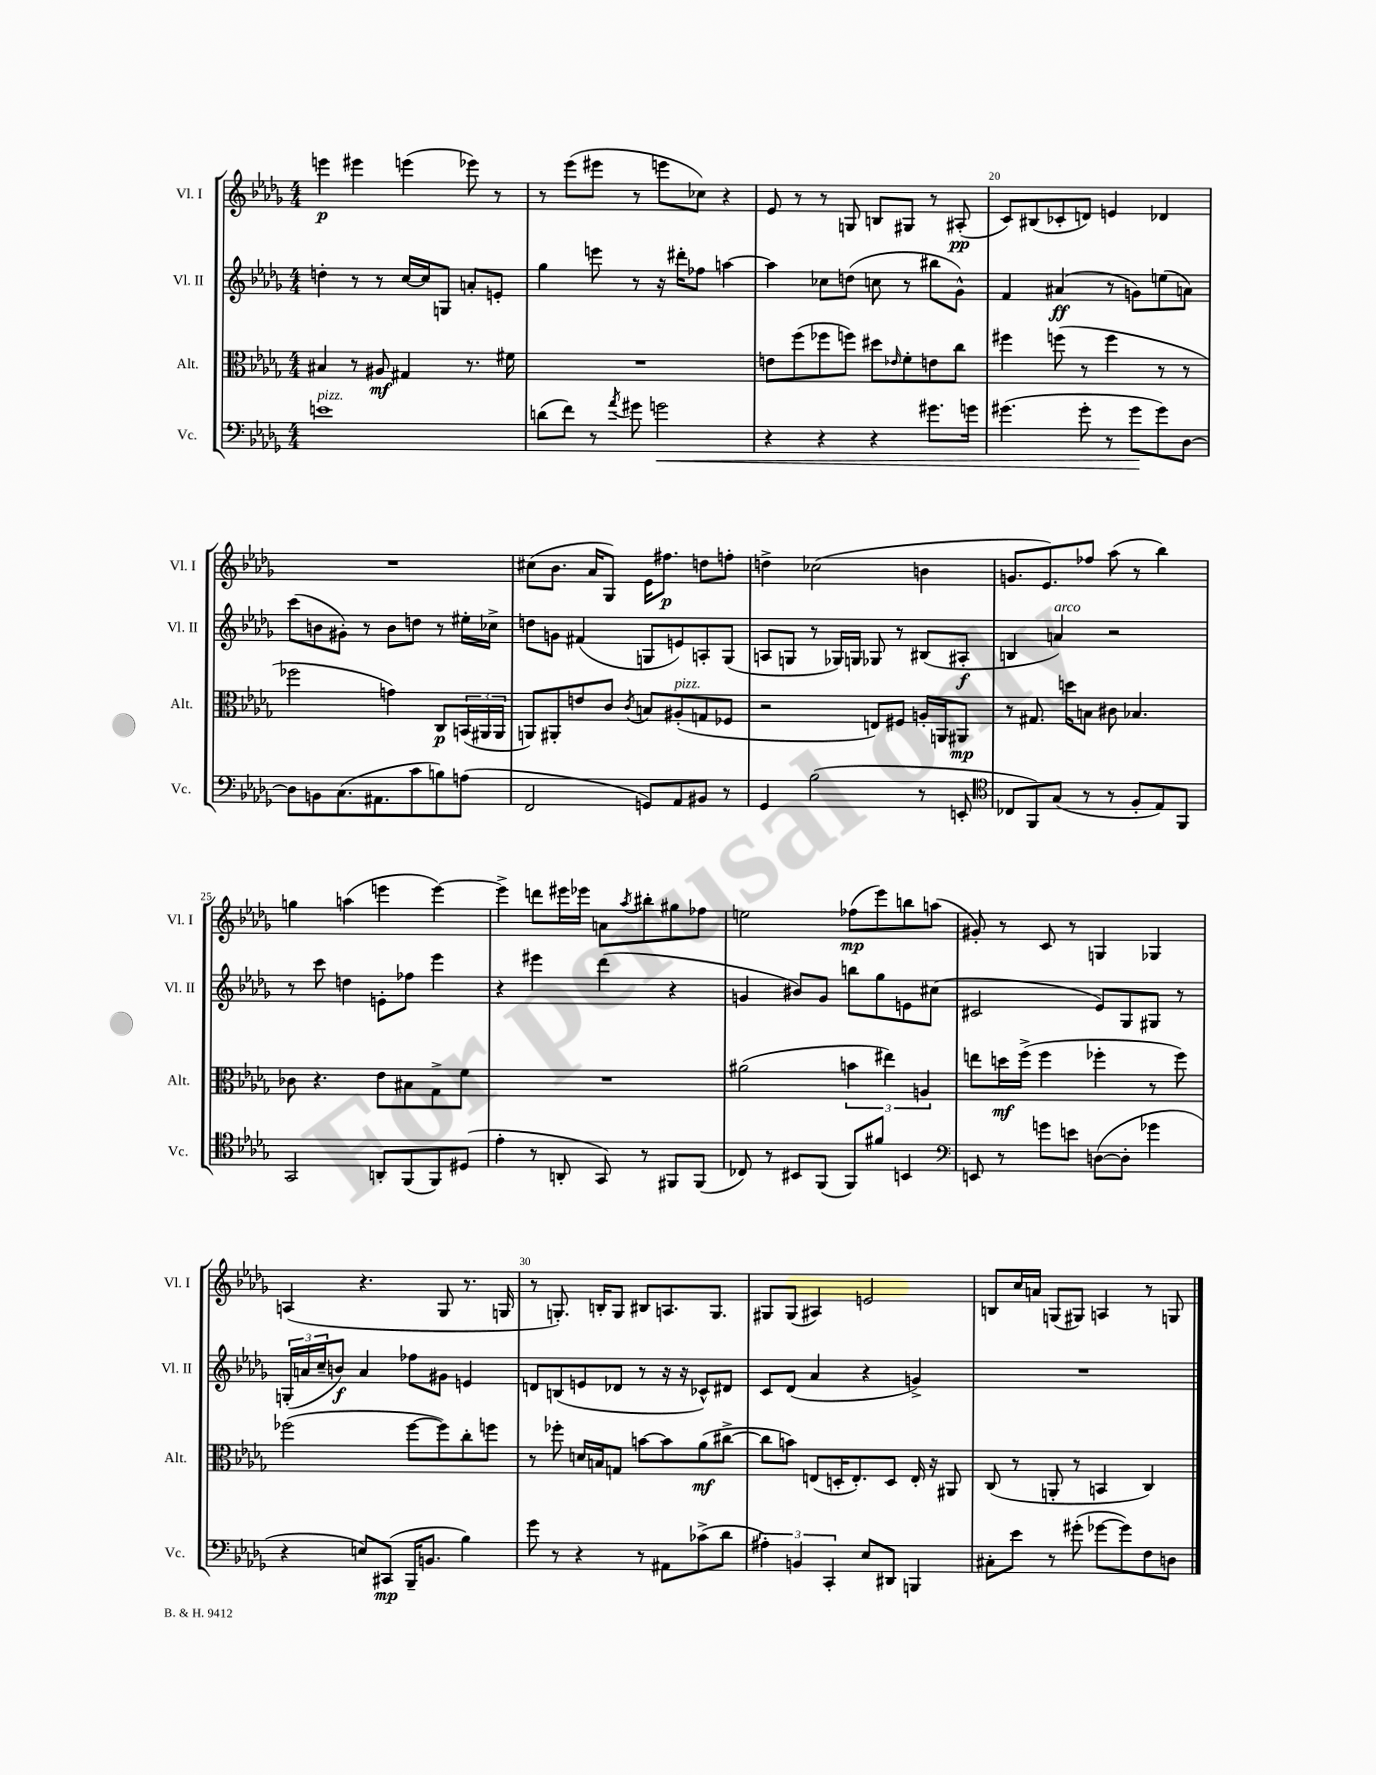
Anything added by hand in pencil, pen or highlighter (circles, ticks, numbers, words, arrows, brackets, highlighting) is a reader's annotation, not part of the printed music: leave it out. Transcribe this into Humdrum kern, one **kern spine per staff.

**kern	**kern	**kern	**kern
*staff4	*staff3	*staff2	*staff1
*clefF4	*clefC3	*clefG2	*clefG2
*k[b-e-a-d-g-]	*k[b-e-a-d-g-]	*k[b-e-a-d-g-]	*k[b-e-a-d-g-]
*M4/4	*M4/4	*M4/4	*M4/4
1e	4B#/	4dd'\	4eee\
.	8r	8r	4eee#\
.	8A#/	8r	.
.	4G#/	[16cc/LL	(4eee\
.	.	16cc/]J	.
.	.	8G/J	.
.	8.r	8a'/L	8eee-\)
.	.	8e'/J	8r
.	16f#\	.	.
=	=	=	=
(8d\L	1r	4gg-\	8r
8f\J)	.	.	(8eee-\L
8r	.	8eee\	8eee#\J
8qa-/	.	.	.
8g#\	.	8r	8r
2g\	.	16r	8eee\L
.	.	16ddd#'\LK	.
.	.	8ff-\J	8cc-\J)
.	.	[4aa\	4r
=	=	=	=
4r	8e\L	4aa\]	8e-/
.	(8ff\	.	8r
4r	8ff-\	8cc-\L	8r
.	8ff\J)	(8dd\J	8G/
4r	8dd#\L	8cc\	8B/L
.	16qqe-/	.	.
.	8f'\	8r	8G#/J
8.g#\L	8e\	8bb#\L	8r
.	8cc\J	8g-^^\J)	(8A#'/
16g\Jk	.	.	.
=	=	=	=
(4.g#\	4ff#\	4f/	8c/L)
.	.	.	(8B#/
.	(8ff\	(4a#/	8c-'/
8g#'\	8r	.	8d/J)
8r	4ff\	8r	4e/
8g#\L	.	8g\L)	.
8g#\)	8r	(8ee\	4d-/
[8D-\J	8r	8a\J)	.
=	=	=	=
8D-\]L	2ff-\	(8ccc\L	1r
8BB\	.	8b\	.
(8.C\	.	8g#'\J)	.
.	.	8r	.
8.AA#\	.	.	.
.	4g\)	8b\L	.
8c\	.	8dd\J	.
8B\)	8C/L	8r	.
(8A\J	(24BB/L	16ee#'\LL	.
.	24AA#/	.	.
.	.	16cc-^\JJ	.
.	24AA#/JJ	.	.
=	=	=	=
2FF/	8AA/L)	8dd\L	(8cc#\L
.	8AA#'/	8g\J	8.b-\J
.	8e/	(4f#/	.
.	.	.	16a-/LK
.	8c/J	.	8G-/J)
.	8qc/	.	.
8GG/L)	8B/L	8G/L	16e-\LK
.	.	.	8.ff#\J
8AA-/	(8A#'/	8e/)	.
8BB#/J	8G/	8A'/	8dd\L
8r	8F-/J	(8G/J	8ff'\J
=	=	=	=
4GG-/	2r	8A/L	4dd^\
.	.	8G/J	.
(2B-\	.	8r	(2cc-\
.	.	16G-/LL)	.
.	.	16G/JJ	.
.	8E/L)	8G-/	.
.	8F#/J	8r	.
8r	16A'/LL	(8B#/L	4b\
.	16AA/J	.	.
8EE'/	8AA#/J	8A#'/J	.
=	=	=	=
*clefC4	*	*	*
8C-/L	8r	4B/	8.g/L
8FF/)	8.G#/	.	.
.	.	.	8.e-/)
(8G-/J	.	4a/)	.
.	16dd\LK	.	.
8r	8B\J	.	8ff-/J
8r	8c#\	2r	(8aa-\
8F'/L	4.B-/	.	8r
8E-/)	.	.	4bb-\)
8FF/J	.	.	.
=	=	=	=
2GG-/	8c-\	8r	4gg\
.	4.r	8ccc\	.
.	.	4dd\	(4aa\
8AA'/L	8e-\L	8e'\L	4eee\
(8FF/	8B#\	8ff-\J	.
8FF/)	8G-^\	4eee-\	[4eee\)
(8D#/J	8f\J	.	.
=	=	=	=
4e-'\	1r	4r	4eee^\]
8r	.	4eee#\	8ddd\L
8AA'/	.	.	16eee#\L
.	.	.	16eee-\JJ
8GG-/)	.	(4ddd-\	8a\L
.	.	.	8qaa-/
8r	.	.	8bb#'\
8FF#/L	.	4r	8gg#\
(8FF#/J	.	.	8ff-\J
=	=	=	=
8C-/)	(2a#\	4g/	2ee\
8r	.	.	.
8BB#/L	.	8b#/L)	.
(8FF/J	.	8g/J	.
8FF/L)	6b\	8bb\L	(8ff-\L
8f#/J	.	8gg-\	8eee-\)
.	6ee#\)	.	.
4BB/	.	8e\	8bb\
.	6A/	.	.
.	.	(8cc#\J	(8aa\J
=	=	=	=
*clefF4	*	*	*
8EE/	8ee\L	2c#/	8g#'/)
8r	16dd\L	.	8r
.	(16ff^\JJ	.	.
8g\L	4ff\	.	8c/
8e\J	.	.	8r
([8D\L	4ff-'\	8e-/L)	4G/
8D'\]J	.	8G-/	.
4g-\	8r	8G#/J	4G-/
.	8ff-\)	8r	.
=	=	=	=
4r	(2ff-\	(24G'/LL	(4A/
.	.	24a/	.
.	.	24cc~/J	.
.	.	8b/J)	.
8E/L)	.	4a/	4.r
(8CC#/J	.	.	.
16BBB-~/LK	[8ff-\L	8ff-\L	.
8.BB/J	.	.	.
.	8ff-\])	8g#\J	8G-/
4B-\)	8cc'\	4e/	8.r
.	8ff\J	.	.
.	.	.	16G/
=	=	=	=
8g-\	8r	8d/L	8r
8r	8ff-'\	(8B/	8.G'/)
4r	16d/LL	8e/	.
.	16B/J	.	16B'/LK
.	8G/J	8d-/J	8G/J
8r	[8b\L	8r	8B#/L
8AA#\L	8b\]	16r	8.A/
.	.	16r	.
(8c-^\	(8a-\	8c-^^/L)	.
.	.	.	8.G/J
8d-\J	[8cc#^\J	8d#/J	.
=	=	=	=
6A#'\)	8cc#\]L	8c/L	8G#/L
.	8b\J)	(8d-/J	(8G#/J
6BB/	.	.	.
.	(8E/L	4a-/	4A#/)
6CC'/	.	.	.
.	16D'/K	.	.
.	8.E'/)	.	.
8E-/L	.	4r	2e/
8DD#/J	8D/J	.	.
4BBB/	16E'/	4g^/)	.
.	16r	.	.
.	8AA#/	.	.
=	=	=	=
8C#'\L	(8C/	1r	8B/L
8e-\J	8r	.	16cc/L
.	.	.	16a/JJ
8r	8AA'/	.	(8G/L
(8g#'\	8r	.	8G#/J)
[8g-\L	4BB/	.	4A/
8g-\])	.	.	.
8F\	4C/)	.	8r
8D\J	.	.	8G/
==	==	==	==
*-	*-	*-	*-
